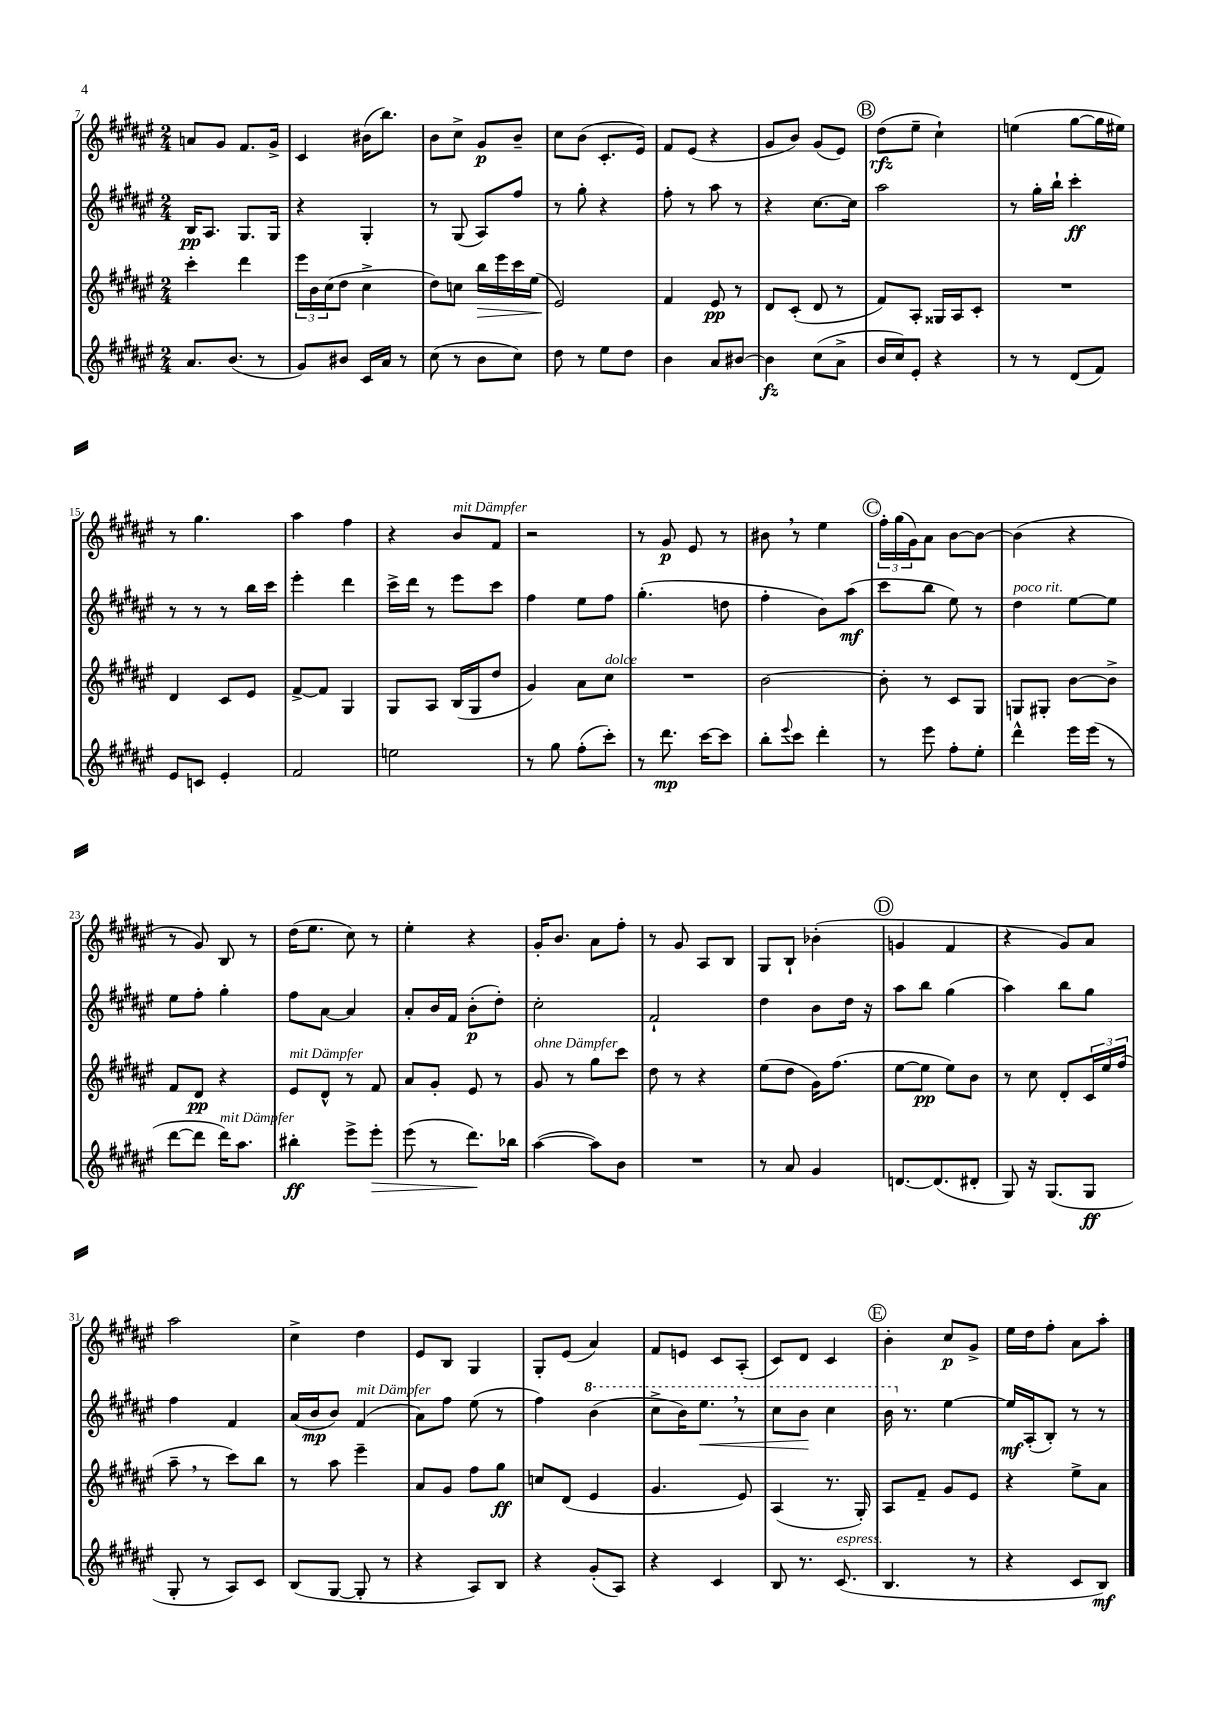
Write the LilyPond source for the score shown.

<<
\new StaffGroup <<
\new Staff = "s0" {
    \clef treble \key fis \major \numericTimeSignature \time 2/4
    a'8 gis'8 fis'8. gis'16-> |
    cis'4 bis'16( b''8.) |
    b'8 cis''8-> gis'8\p b'8-- |
    cis''8 b'8( cis'8.-. eis'16) |
    fis'8 eis'8( r4 |
    gis'8 b'8) gis'8( eis'8) |
    \mark \markup { \circle "B" } dis''8\rfz( eis''8-- cis''4-!) |
    e''4( gis''8~ gis''16 eis''16) |
    r8 gis''4. |
    ais''4 fis''4 |
    r4 b'8^\markup { \italic "mit Dämpfer" } fis'8 |
    r2 |
    r8 gis'8\p eis'8 r8 |
    bis'8 \breathe r8 eis''4 |
    \mark \markup { \circle "C" } \tuplet 3/2 { fis''16-. gis''16( gis'16) } ais'8 b'8~ b'8~ |
    b'4( r4 |
    r8 gis'8) b8 r8 |
    dis''16( eis''8. cis''8) r8 |
    eis''4-. r4 |
    gis'16-. b'8. ais'8 fis''8-. |
    r8 gis'8 ais8 b8 |
    gis8 b8-! bes'4-.( |
    \mark \markup { \circle "D" } g'4 fis'4 |
    r4 gis'8) ais'8 |
    ais''2 |
    cis''4-> dis''4 |
    eis'8 b8 gis4 |
    gis8-. eis'8( ais'4) |
    fis'8 e'8 cis'8 ais8-.( |
    cis'8) dis'8 cis'4 |
    \mark \markup { \circle "E" } b'4-. cis''8\p gis'8-> |
    eis''16 dis''16 fis''8-. ais'8 ais''8-. \bar "|." |
}
\new Staff = "s1" {
    \clef treble \key fis \major \numericTimeSignature \time 2/4
    b16\pp ais8. gis8. gis16 |
    r4 gis4-. |
    r8 gis8( ais8) fis''8 |
    r8 gis''8-. r4 |
    fis''8-. r8 ais''8 r8 |
    r4 cis''8.~ cis''16 |
    \mark \markup { \circle "B" } ais''2 |
    r8 gis''16-. b''16-! cis'''4-.\ff |
    r8 r8 r8 b''16 cis'''16 |
    eis'''4-. dis'''4 |
    cis'''16-> dis'''16 r8 eis'''8 cis'''8 |
    fis''4 eis''8 fis''8 |
    gis''4.-.( d''8 |
    fis''4-. b'8) ais''8\mf( |
    \mark \markup { \circle "C" } cis'''8 b''8 eis''8) r8 |
    dis''4^\markup { \italic "poco rit." } eis''8~ eis''8 |
    eis''8 fis''8-. gis''4-. |
    fis''8 ais'8~ ais'4 |
    ais'8-. b'16 fis'16 b'8-.\p( dis''8-.) |
    cis''2-. |
    fis'2-! |
    dis''4 b'8 dis''16 r16 |
    \mark \markup { \circle "D" } ais''8 b''8 gis''4( |
    ais''4) b''8 gis''8 |
    fis''4 fis'4 |
    ais'16( b'16\mp b'8) fis'4^\markup { \italic "mit Dämpfer" }( |
    ais'8) fis''8 eis''8( r8 |
    fis''4) \ottava #1 b''4( |
    cis'''8-> b''16) eis'''8.\< \breathe r8 |
    cis'''8 b''8\! cis'''4 |
    \mark \markup { \circle "E" } b''16 \ottava #0 r8. eis''4~ |
    eis''16\mf ais16-.( b8-.) r8 r8 \bar "|." |
}
\new Staff = "s2" {
    \clef treble \key fis \major \numericTimeSignature \time 2/4
    cis'''4-. dis'''4 |
    \tuplet 3/2 { eis'''16 b'16 cis''16( } dis''8 cis''4-> |
    dis''8) c''8 b''16\> eis'''16 cis'''16 eis''16( |
    eis'2\!) |
    fis'4 eis'8\pp r8 |
    dis'8 cis'8-.( dis'8 r8 |
    \mark \markup { \circle "B" } fis'8) ais8-. gisis16 ais16 cis'8-. |
    R2 |
    dis'4 cis'8 eis'8 |
    fis'8~-> fis'8 gis4 |
    gis8 ais8 b16( gis16 dis''8 |
    gis'4) ais'8 cis''8^\markup { \italic "dolce" } |
    R2 |
    b'2~ |
    \mark \markup { \circle "C" } b'8-. r8 cis'8 gis8 |
    g8 gis8-. b'8~ b'8-> |
    fis'8 dis'8\pp r4 |
    eis'8^\markup { \italic "mit Dämpfer" } dis'8-^ r8 fis'8 |
    ais'8 gis'8-. eis'8 r8 |
    gis'8^\markup { \italic "ohne Dämpfer" } r8 gis''8 cis'''8 |
    dis''8 r8 r4 |
    eis''8( dis''8 gis'16) fis''8.( |
    \mark \markup { \circle "D" } eis''8~ eis''8\pp eis''8) b'8 |
    r8 cis''8 dis'8-. \tuplet 3/2 { cis'16 eis''16 fis''16( } |
    ais''8-- \breathe r8 cis'''8) b''8 |
    r8 ais''8 eis'''4-- |
    ais'8 gis'8 fis''8 gis''8\ff |
    c''8 dis'8( eis'4 |
    gis'4. eis'8) |
    ais4( r8. gis16-.) |
    \mark \markup { \circle "E" } ais8 fis'8-- gis'8 eis'8 |
    r4 eis''8-> ais'8 \bar "|." |
}
\new Staff = "s3" {
    \clef treble \key fis \major \numericTimeSignature \time 2/4
    ais'8. b'8.( r8 |
    gis'8) bis'8 cis'16 ais'16 r8 |
    cis''8( r8 b'8 cis''8) |
    dis''8 r8 eis''8 dis''8 |
    b'4 ais'8 bis'8~ |
    bis'4\fz cis''8( ais'8-> |
    \mark \markup { \circle "B" } b'16 cis''16) eis'8-. r4 |
    r8 r8 dis'8( fis'8) |
    eis'8 c'8 eis'4-. |
    fis'2 |
    e''2 |
    r8 gis''8 fis''8-.( cis'''8-.) |
    r8 dis'''8.\mp cis'''16~ cis'''8 |
    b''8-. \appoggiatura { eis'''8 } cis'''8 dis'''4-. |
    \mark \markup { \circle "C" } r8 eis'''8 fis''8-. eis''8-. |
    dis'''4-^ eis'''16 eis'''16( r8 |
    dis'''8~ dis'''8 dis'''16^\markup { \italic "mit Dämpfer" }) ais''8. |
    bis''4-.\ff eis'''8-> eis'''8-.\> |
    eis'''8( r8 dis'''8.\!) bes''16 |
    ais''4~( ais''8) b'8 |
    R2 |
    r8 ais'8 gis'4 |
    \mark \markup { \circle "D" } d'8.~ d'8.( dis'8-. |
    gis8) r16 gis8.( gis8\ff |
    gis8-. r8 ais8) cis'8 |
    b8( gis8~ gis8-. r8 |
    r4 ais8) b8 |
    r4 gis'8-.( ais8) |
    r4 cis'4 |
    b8 r8. cis'8.^\markup { \italic "espress." }( |
    \mark \markup { \circle "E" } b4. r8 |
    r4 cis'8 b8\mf) \bar "|." |
}
>>
>>
\layout { \context { \Score currentBarNumber = #7 } }
